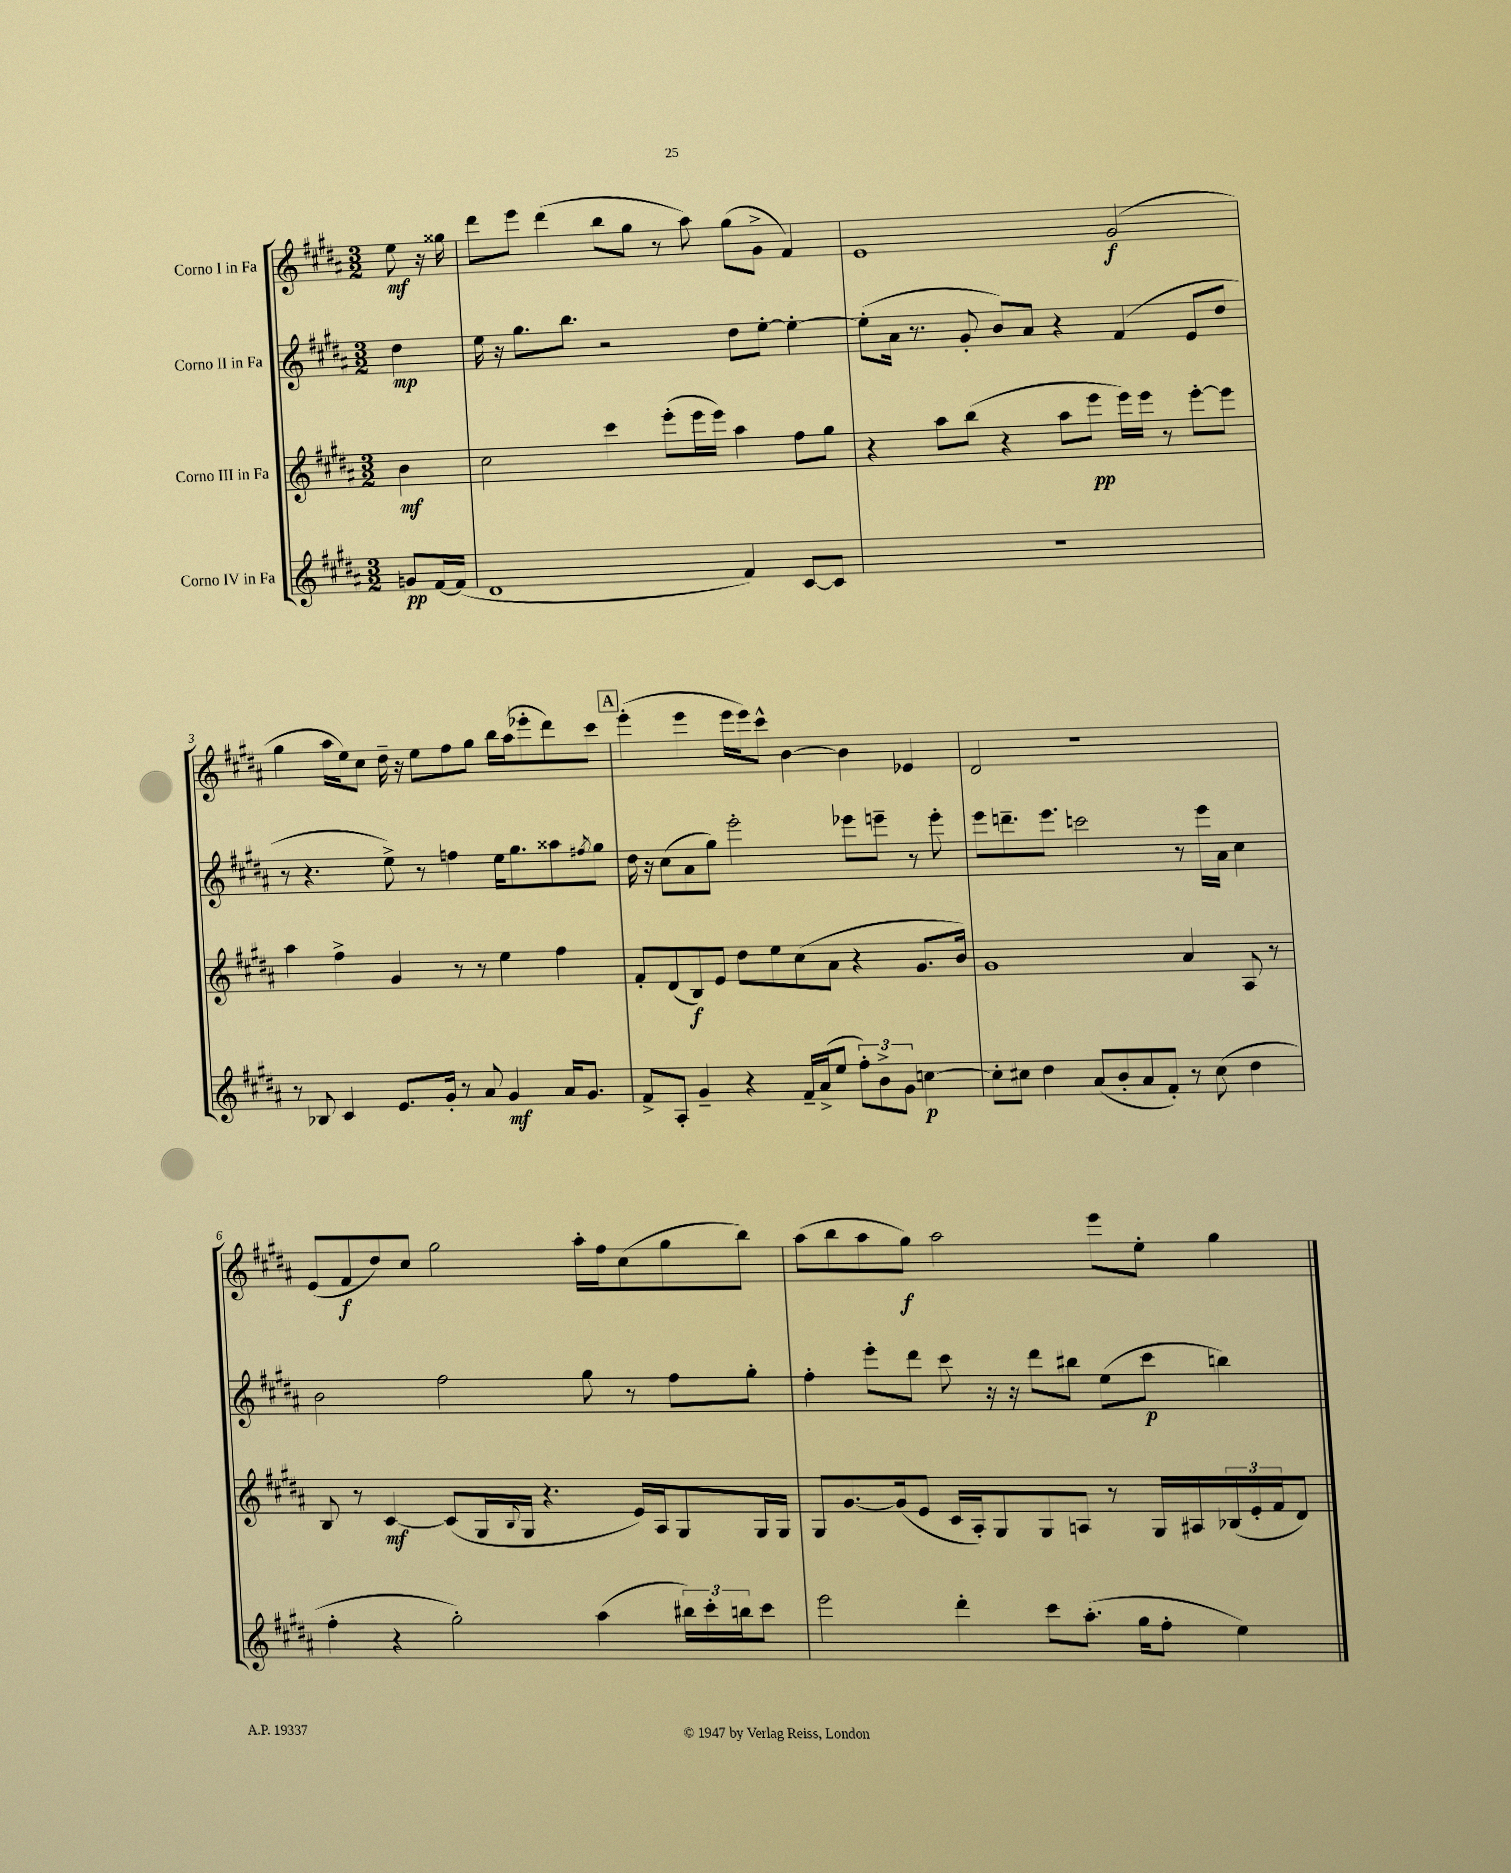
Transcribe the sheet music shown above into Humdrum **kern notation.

**kern	**kern	**kern	**kern
*staff4	*staff3	*staff2	*staff1
*clefG2	*clefG2	*clefG2	*clefG2
*k[f#c#g#d#a#]	*k[f#c#g#d#a#]	*k[f#c#g#d#a#]	*k[f#c#g#d#a#]
*M3/2	*M3/2	*M3/2	*M3/2
8g/L	4b\	4dd#\	8ee\
[16f#/L	.	.	16r
(16f#/]JJ	.	.	16gg##\
=	=	=	=
1d#	2cc#\	16ee\	8ddd#\L
.	.	16r	.
.	.	8.gg#\L	8eee\J
.	.	.	(4ddd#\
.	.	8.bb\J	.
.	4ccc#\	2r	8bb\L
.	.	.	8gg#\J
.	(8eee'\L	.	8r
.	16eee\L	.	8aa#\)
.	16eee\JJ)	.	.
4f#/)	4aa#\	8dd#\L	(8gg#\L
.	.	[8ee'\J	8g#^\J
[8c#/L	8ff#\L	4ee'\_	4f#/)
8c#/]J	8gg#\J	.	.
=	=	=	=
1.r	4r	(8ee'\]L	1e
.	.	16a#\Jk	.
.	.	8.r	.
.	8aa#\L	.	.
.	(8bb\J	8g#'/	.
.	4r	8b/L)	.
.	.	8a#/J	.
.	8aa#\L	4r	.
.	8eee\J	.	.
.	16eee\LL)	(4f#/	(2g#/
.	16eee\JJ	.	.
.	8r	.	.
.	[8eee'\L	8e/L	.
.	8eee\]J	8dd#/J	.
=	=	=	=
8r	4aa#\	8r	4gg#\
8B-/	.	4.r	.
4c#/	4ff#^\	.	16aa#\LL
.	.	.	16ee\J)
.	.	.	8cc#\J
8.e/L	4g#/	8ee^\)	16dd#~\
.	.	.	16r
.	.	8r	8ee\L
16g#'/Jk	.	.	.
8r	8r	4ff\	8ff#\
8a#/	8r	.	8gg#\J
4g#/	4ee\	16ee\LK	16bb\LL
.	.	8.gg#\	(16aa#\J
.	.	.	8eee-'\
16a#/LK	4ff#\	8aa##\	8ddd#\)
8.g#/J	.	.	.
.	.	8qff#/	.
.	.	8gg#\J	8ccc#\J
=	=	=	=
8f#^/L	8f#'/L	16dd#\	(4eee'\
.	.	16r	.
8A#'/J	(8d#/	(8cc#\L	.
4g#~/	8B/)	8a#\	4eee\
.	8e/J	8gg#\J)	.
4r	8dd#\L	2eee'\	16eee\LL
.	.	.	16eee\J)
.	8ee\	.	8ccc#^^\J
16f#~/LL	(8cc#\	.	[4b\
(16a#^/J	.	.	.
8ee/J	8a#\J	.	.
12ff#'\L)	4r	8eee-\L	4b\]
12b^\	.	.	.
.	.	8eee~\J	.
12g#\J	.	.	.
[4cc\	8.g#/L	8r	4e-/
.	.	8eee'\	.
.	16b/Jk)	.	.
=	=	=	=
8cc'\]L	1g#	8eee\L	2d#/
8cc#\J	.	8.ddd~\	.
4dd#\	.	.	.
.	.	8.eee\J	.
(8a#/L	.	2ccc\	1r
8b'/	.	.	.
8a#/	.	.	.
8f#'/J)	.	.	.
8r	4a#/	8r	.
(8cc#\	.	16eee\LL	.
.	.	16a#\JJ	.
4dd#\	8A#/	4cc#\	.
.	8r	.	.
=	=	=	=
4ff#'\	8B/	2b\	(8e/L
.	8r	.	8f#/
4r	[4c#/	.	8dd#/)
.	.	.	8cc#/J
2gg#'\)	(8c#/]L	2ff#\	2gg#\
.	16G#/L	.	.
.	8qqB/	.	.
.	16G#/JJ	.	.
.	4.r	.	.
(4aa#\	.	8gg#\	16aa#'\LL
.	.	.	16ff#\J
.	16e/LL)	8r	(8cc#\
.	16A#/J	.	.
24bb#\LL)	8G#/	8ff#\L	8gg#\
24ccc#'\	.	.	.
24bb\J	.	.	.
8ccc#\J	16G#/L	8gg#'\J	8bb\J)
.	16G#/JJ	.	.
=	=	=	=
2eee\	8G#/L	4ff#'\	(8aa#\L
.	[8.g#/	.	8bb\
.	.	8eee'\L	8aa#\
.	(16g#/]k	.	.
.	8e/J	8ddd#\J	8gg#\J)
4ddd#'\	16c#/LL	8ccc#\	2aa#\
.	16A#'/J)	.	.
.	8G#/	16r	.
.	.	16r	.
8ccc#\L	8G#/	8ddd#\L	.
(8.aa#'\J	8A/J	8bb#\J	.
.	8r	(8ee\L	8eee\L
16gg#\LK	.	.	.
8ff#'\J	16G#/LL	8ccc#\J	8ee'\J
.	16A#/	.	.
4ee\)	(24B-/	4bb\)	4gg#\
.	24e'/	.	.
.	24f#/J	.	.
.	8d#/J)	.	.
==	==	==	==
*-	*-	*-	*-
